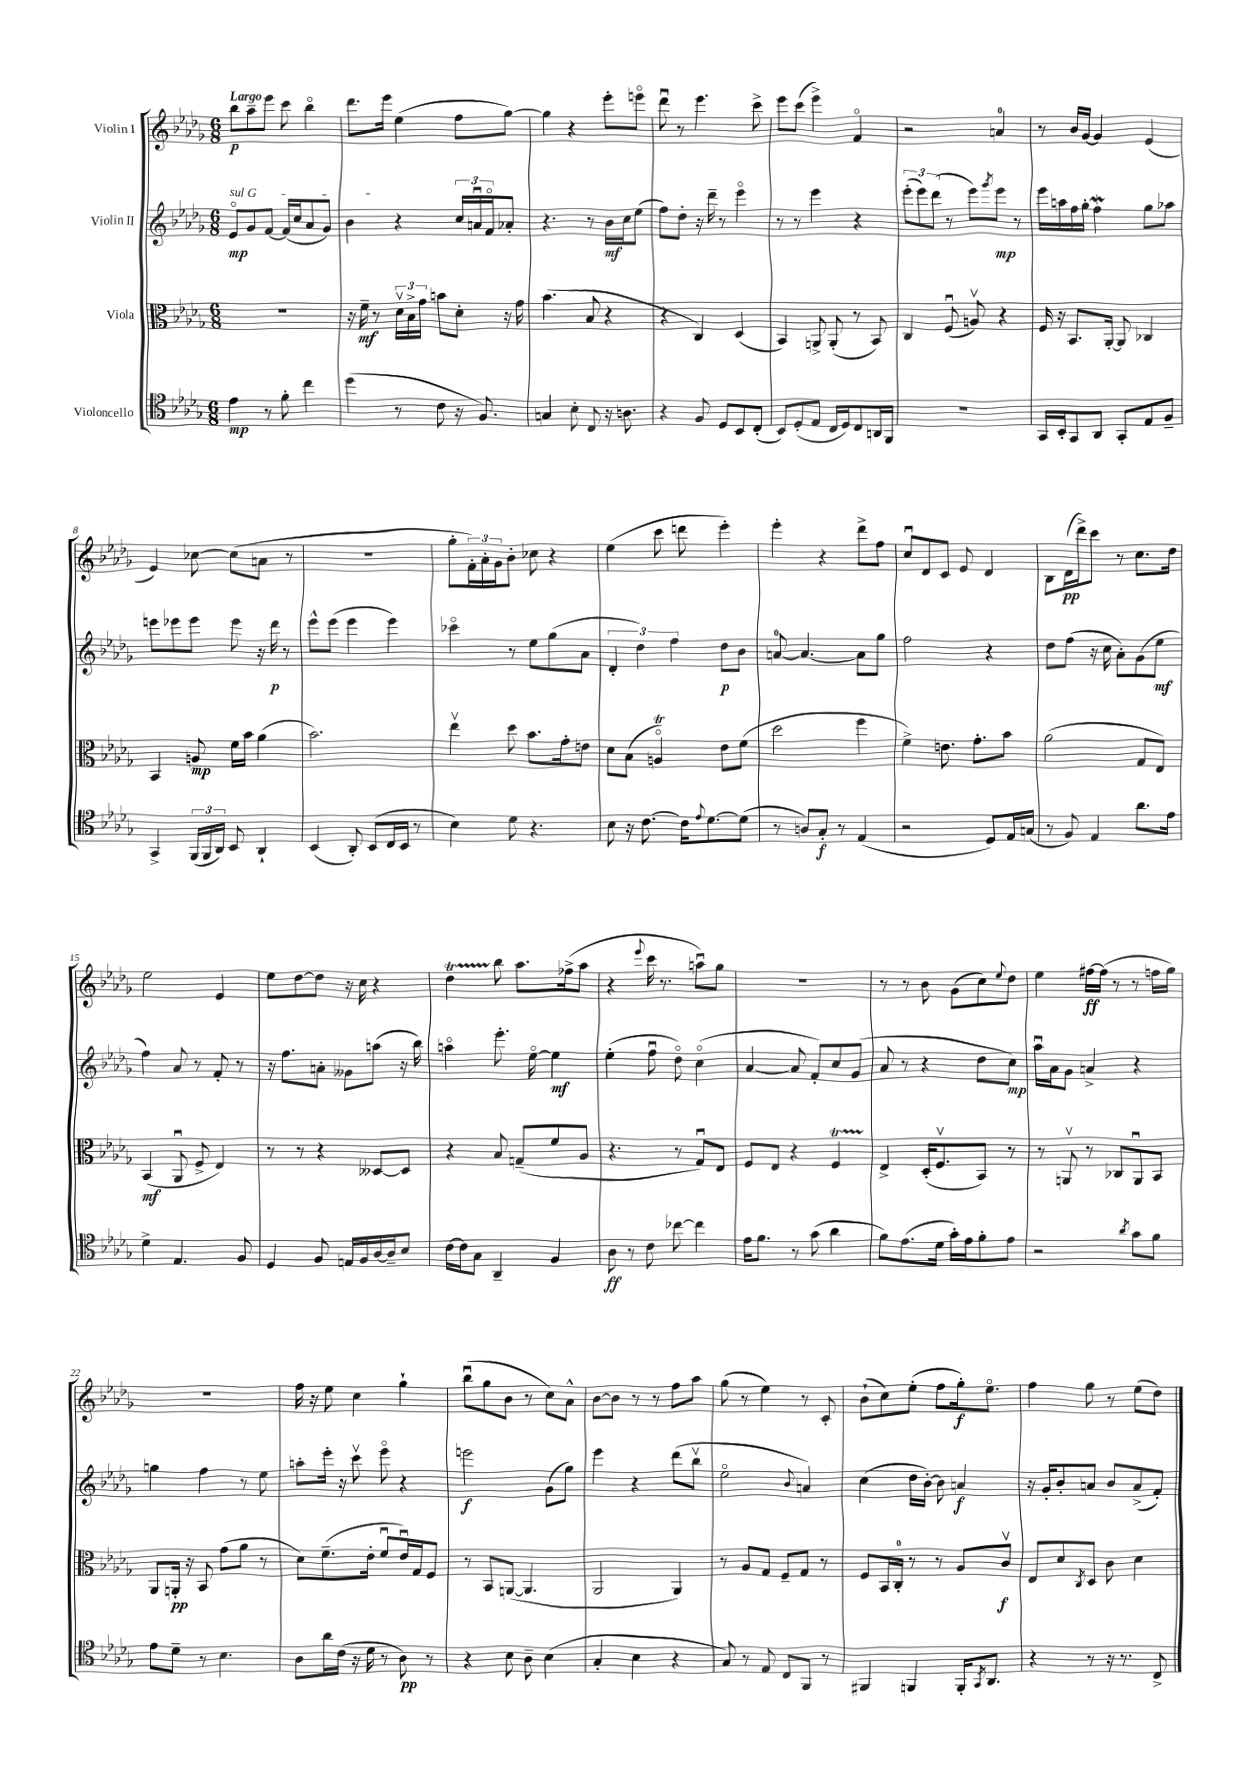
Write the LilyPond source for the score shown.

<<
\new StaffGroup <<
\new Staff = "s0" \with { instrumentName = "Violin I" } {
    \clef treble \key des \major \numericTimeSignature \time 6/8 \tempo "Largo"
    bes''8\p aes''8-- ees'''8 c'''8 bes''4\flageolet |
    des'''8. ees'''16 ees''4( f''8 ges''8~) |
    ges''4 r4 ees'''8-. e'''8\flageolet |
    des'''8\downbow r8 ees'''4. c'''8-> |
    ees'''8 c'''8( ees'''4->) f'4\flageolet |
    r2 a'4-0 |
    r8 bes'16 ges'16~ ges'4 ees'4( |
    ees'4) ces''8~ ces''8( a'8 r8 |
    R2. |
    ges''8-. \tuplet 3/2 { f'16-.) aes'16-. ges'16 } bes'8-. ces''8 r4 |
    ees''4( c'''8 d'''8 ees'''4-.) |
    ees'''4-. r4 des'''8-> f''8 |
    c''8\downbow des'8 c'8 ees'8 des'4 |
    bes8 des'16\pp( des'''16->) c'''8 r8 c''8. des''16 |
    ees''2 ees'4 |
    ees''8 des''8~ des''8 r16 c''16 r4 |
    des''4\startTrillSpan bes''8\stopTrillSpan aes''8. fes''16->( aes''8 |
    r4 \appoggiatura { ees'''8 } c'''16 r8. a''8\downbow) ges''8 |
    R2. |
    r8 r8 bes'8 ges'8( c''8) \appoggiatura { ees''8 } des''8 |
    ees''4 fis''16~\ff fis''16( r8 r8 f''16 ges''16) |
    R2. |
    f''16 r16 ees''8 c''4 ges''4-! |
    bes''8\downbow( ges''8 bes'8 r8 c''8) aes'8-^ |
    bes'8~ bes'8 r8 r8 f''8 aes''8 |
    ges''8( r8 ees''4) r8 c'8-. |
    bes'8-!( c''8) ees''8-.( f''8 ges''16-.\f) ees''8.\flageolet |
    f''4 ges''8 r8 ees''8( des''8) \bar "|." |
}
\new Staff = "s1" \with { instrumentName = "Violin II" } {
    \clef treble \key des \major \numericTimeSignature \time 6/8
    \once \override TextSpanner.bound-details.left.text = \markup { \italic "sul G" } ees'8\flageolet\mp\startTextSpan ges'8 f'8~ f'16( c''16 aes'8 ges'8) |
    bes'4\stopTextSpan r4 \tuplet 3/2 { c''16 a'16\downbow f'16\flageolet } aes'8-. |
    r4. r8 bes'16\mf c''16 ees''8( |
    f''8) des''8-. r16 des'''16-- r8 ees'''4\flageolet |
    r8 r8 ees'''4 r4 |
    \tuplet 3/2 { ees'''8-.( ees'''8) des'''8( } r8 ees'''8) \acciaccatura { ges'''8 } ees'''8\mp r8 |
    ees'''16 a''16 f''16 ges''16-. f''4\mordent ges''8 aes''8 |
    e'''8 ees'''8 ees'''8 ees'''8 r16 des'''16\p r8 |
    ees'''8-^ ees'''8( ees'''4 ees'''4) |
    ces'''4\flageolet r8 ees''8 ges''8( aes'8 |
    \tuplet 3/2 { des'4-. des''4) f''4 } des''8\p bes'8 |
    a'8-0~ a'4.~ a'8 ges''8 |
    f''2 r4 |
    des''8 f''8( r16 c''16 aes'8-.) ges'8( ees''8\mf |
    f''4) aes'8 r8 f'8-. r8 |
    r16 f''8. a'8-. geses'8 a''8( r16 bes''16) |
    a''4\flageolet ees'''8.-. ees''16~\flageolet ees''4\mf |
    ees''4-.( f''8\downbow des''8\flageolet) c''4\flageolet( |
    aes'4~ aes'8 f'8-.) c''8 ges'8( |
    aes'8 r8 r4 des''8 c''8\mp) |
    aes''16\downbow aes'16 ges'8 a'4-> r4 |
    g''4 f''4 r8 ees''8 |
    a''8-. ees'''16-. r16 c'''8\upbow ees'''8\flageolet r4 |
    e'''2\f ges'8( ges''8) |
    ees'''4 r4 des'''8( bes''8\upbow |
    ees''2\flageolet \appoggiatura { bes'8 } a'4) |
    c''4( des''16 bes'16~-.) bes'8 a'4\f |
    r16 ges'16-. bes'8-. a'8 bes'8 a'8->( f'8-.) \bar "|." |
}
\new Staff = "s2" \with { instrumentName = "Viola" } {
    \clef alto \key des \major \numericTimeSignature \time 6/8
    R2. |
    r16 f'16--\mf r8 \tuplet 3/2 { des'16\upbow bes16-> ges'16 } b'8 des'8-. r16 ges'16 |
    bes'4.( bes8 r4 |
    r4 c4) des4( |
    bes,4) a,8-> a,8-.( r8 bes,8) |
    c4 f8\downbow( a8\upbow) r4 |
    f16 r16 bes,8. aes,16~-. aes,8 ces4 |
    bes,4 a8\mp f'16 bes'16 aes'4( |
    bes'2.) |
    ees''4\upbow des''8 bes'8. ges'16-. e'8 |
    des'8 bes8( a4\flageolet\trill) ees'8 f'8( |
    des''2 f''4 |
    f'4->) e'8. ges'8.-. bes'8 |
    aes'2( ges8 ees8) |
    bes,4\mf( aes,8\downbow f8-> ees4) |
    r8 r8 r4 deses8~ deses8 |
    r4 bes8 g8--( f'8 aes8 |
    r4. r8 ges8\downbow) ees8 |
    f8 ees8 r4 f4\startTrillSpan |
    ees4->\stopTrillSpan des16-.( f8.\upbow bes,8) r8 |
    r8 a,8\upbow r8 ces8 a,8\downbow bes,8 |
    aes,8 a,16-.\pp r16 bes,8 ges'8( aes'8 r8 |
    des'8) f'8.--( ees'16-. f'8\downbow ees'16\downbow) ges16 f8 |
    r8 bes,8 a,8~( a,4. |
    aes,2 aes,4) |
    r8 aes8 ges8 f8-- ges8 r8 |
    f8 bes,16 c16-0-. r8 r8 aes8 c'8\upbow\f |
    ees8 des'8 \acciaccatura { c8 } des8 c'8 des'4 \bar "|." |
}
\new Staff = "s3" \with { instrumentName = "Violoncello" } {
    \clef tenor \key des \major \numericTimeSignature \time 6/8
    ees'4\mp r8 f'8-. c''4 |
    des''4( r8 c'8 r16 f8.) |
    g4 bes8-. c8 r16 a8. |
    r4 f8 des8 bes,8 c8-.( |
    bes,8) des8-.( ees8 c16 des16) c8 a,16 f,16 |
    R2. |
    ges,16 bes,16-. ges,8 aes,8 ges,8-. ees8 f8-- |
    ges,4-> \tuplet 3/2 { f,16( f,16 aes,16) } bes,8 aes,4-! |
    bes,4( aes,8-.) bes,8( c16 bes,16 r8 |
    bes4) des'8 r4. |
    bes8 r16 c'8.~ c'16 \appoggiatura { ees'8 } des'8.~ des'8( |
    r8 a8) ges8-.\f r8 ees4( |
    r2 des8) ees16 g16( |
    r8 f8) ees4 aes'8. ees'16 |
    des'4-> ees4. f8 |
    des4 f8 e16 f16 aes16~ aes16-- bes8 |
    c'16~ c'16 ges8 aes,4-- f4 |
    aes8\ff r8 c'8 ces''8~ ces''4 |
    ees'16 f'8. r8 ges'8( aes'4 |
    f'8) ees'8.( des'16 ges'16-.) ees'16 f'8-. ees'8 |
    r2 \acciaccatura { aes'8 } ges'8 f'8 |
    ees'8 des'8-- r8 bes4. |
    aes8 aes'16 c'16( r16 des'16 r8 aes8\pp) r8 |
    r4 bes8 aes8-- bes4( |
    ges4-. bes4 r4 |
    ges8) r8 ees8 c8 f,8 r8 |
    fis,4 f,4 f,16-. \acciaccatura { ges,8 } aes,8. |
    r4 r8 r16 r8. c8-> \bar "|." |
}
>>
>>
